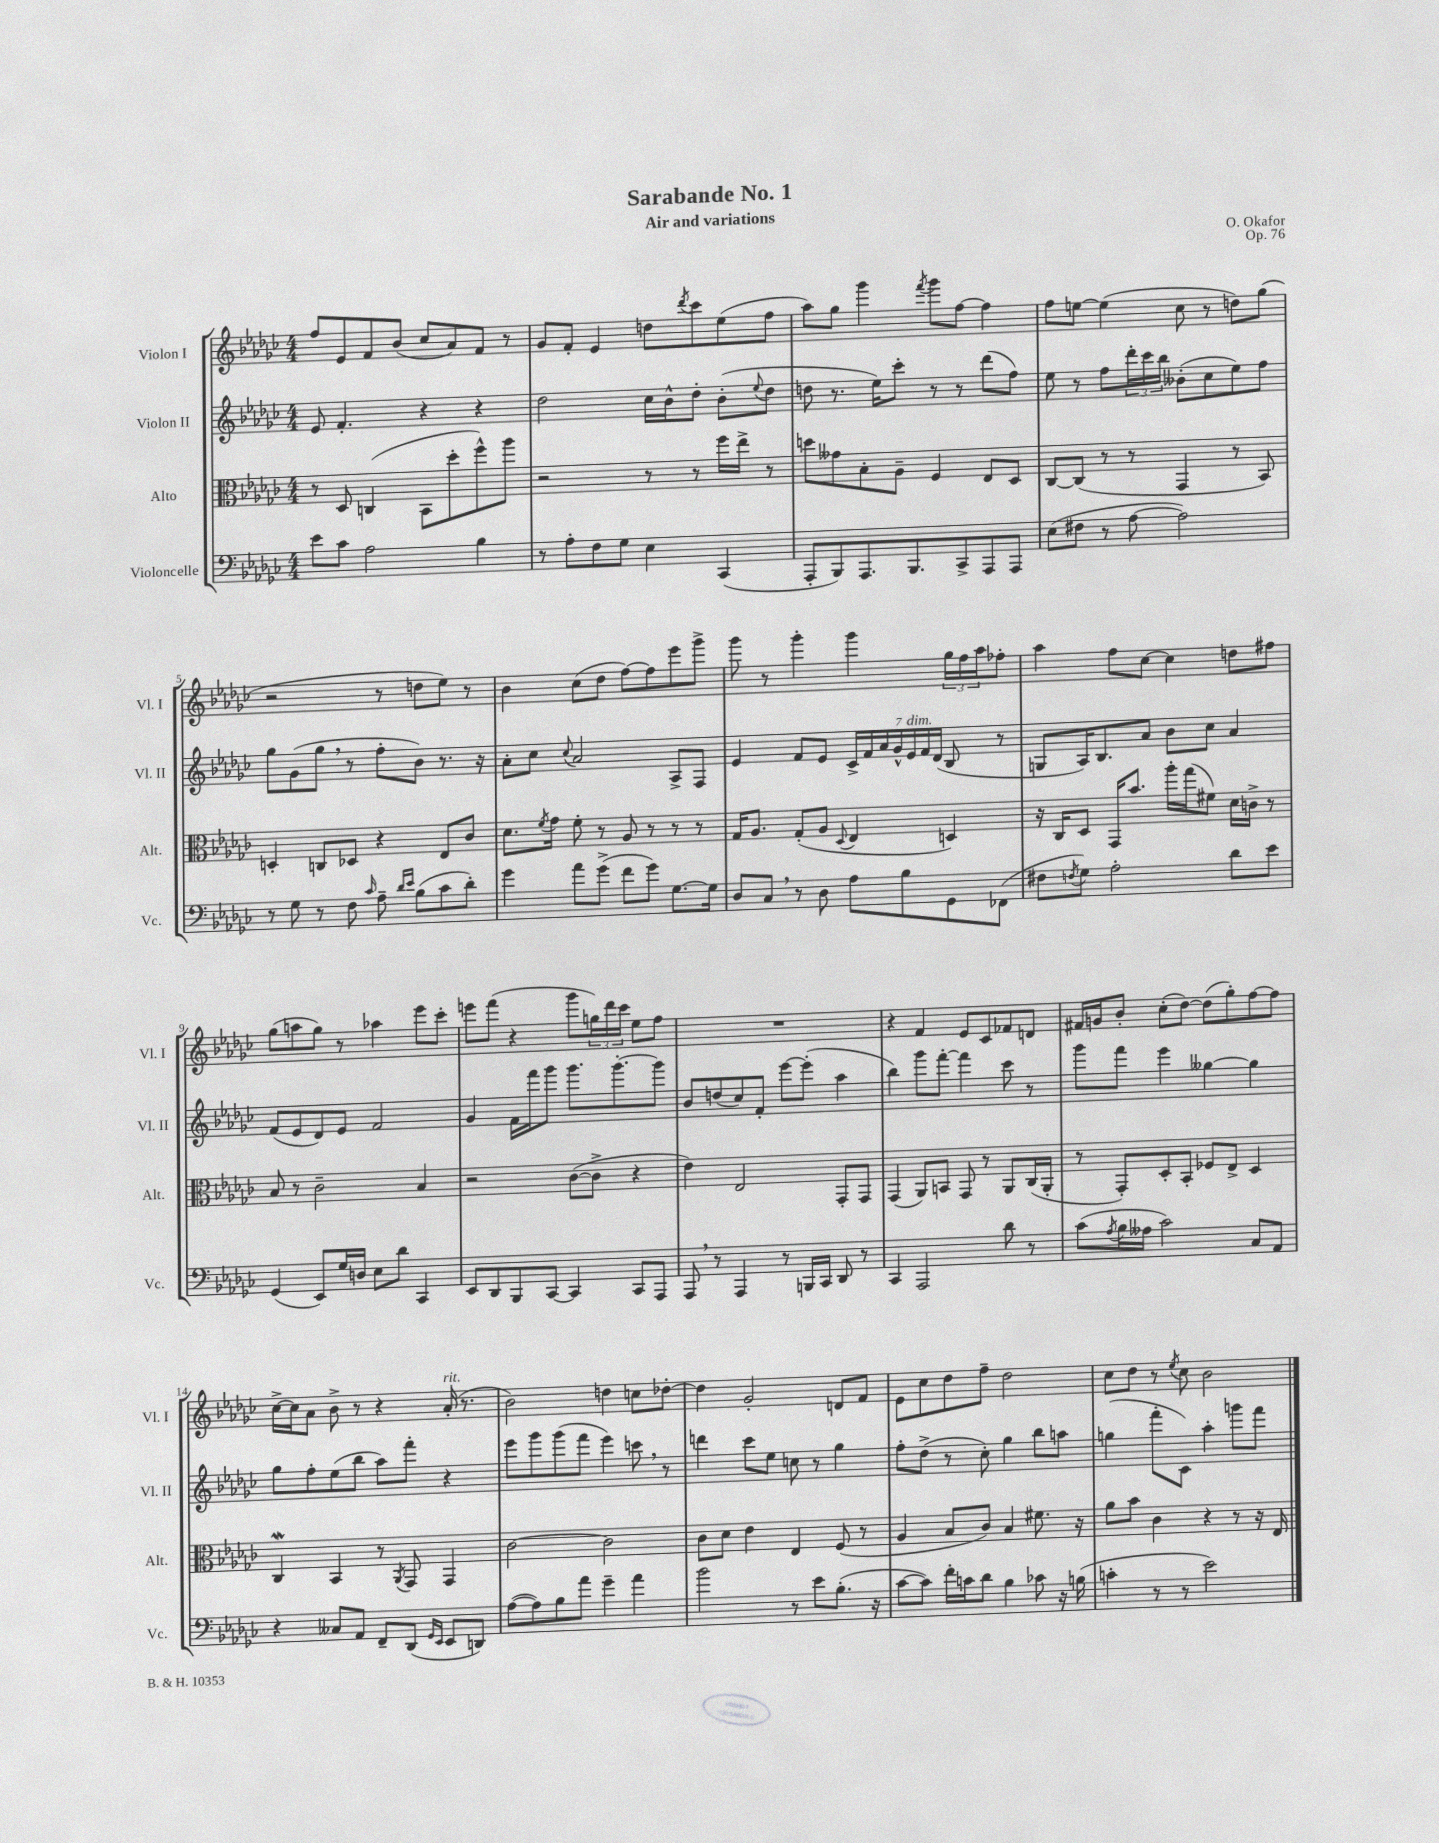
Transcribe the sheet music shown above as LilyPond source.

\header { title = "Sarabande No. 1" composer = "O. Okafor" subtitle = "Air and variations" opus = "Op. 76" }
<<
\new StaffGroup <<
\new Staff = "s0" \with { instrumentName = "Violon I" shortInstrumentName = "Vl. I" } {
    \clef treble \key ges \major \numericTimeSignature \time 4/4
    f''8 ees'8 f'8 bes'8( ces''8 aes'8) f'8 r8 |
    ges'8 f'8-. ees'4 d''8 \acciaccatura { des'''8 } ces'''8 ees''8( f''8 |
    aes''8) ges''8 ges'''4 \acciaccatura { f'''8 } ges'''8 f''8~ f''4 |
    f''8 e''8~ e''4( ces''8 r8 d''8) ges''8( |
    r2 r8 d''8 ees''8) r8 |
    bes'4 ces''8( des''8 f''8~) f''8 ees'''8 ges'''8-> |
    ges'''8 r8 ges'''4-. ges'''4 \tuplet 3/2 { ges''16 f''16 aes''16 } fes''8-. |
    aes''4 f''8 ces''8~ ces''4 d''8 fis''8 |
    ges''8( a''8 ges''8) r8 aes''4 ees'''8 ces'''8-. |
    e'''8 f'''8( r4 ges'''8 \tuplet 3/2 { g''16) des'''16 ces'''16 } ees''8 f''8 |
    R1 |
    r4 f'4 ees'8 ces'8 fes'8 d'8 |
    fis'16 g'16 bes'8-. ces''8-.( des''8~) des''8( ges''8-.) f''8~ f''8 |
    ces''16~-> ces''16 aes'8 bes'8-> r8 r4 aes'16-.^\markup { \italic "rit." }( r8. |
    bes'2) d''4 c''8 des''8~-. |
    des''4 ges'2-. d'8 f'8 |
    ees'8 ces''8 des''8 f''8-- des''2 |
    ces''8 des''8 r8 \acciaccatura { ees''8 } ces''8 bes'2 \bar "|." |
}
\new Staff = "s1" \with { instrumentName = "Violon II" shortInstrumentName = "Vl. II" } {
    \clef treble \key ges \major \numericTimeSignature \time 4/4
    ees'8 f'4.-. r4 r4 |
    des''2 ces''16 bes'16-^ des''8-. bes'8-.( \appoggiatura { ees''8 } des''8 |
    d''8 r8. ees''16) ces'''8-. r8 r8 des'''8( f''8) |
    ees''8 r8 f''8 \tuplet 3/2 { des'''16-. ces'''16 bes''16 } beses'8-.( ces''8 ees''8) f''8 |
    ges''8 ges'8( ges''8 \breathe r8 f''8-. bes'8) r8. r16 |
    aes'8-. ces''8 \appoggiatura { ces''8 } aes'2 aes8-> f8 |
    ees'4 f'8 ees'8 \tuplet 7/4 { ces'16-> f'16 aes'16 ges'16-^ ees'16^\markup { \italic "dim." } f'16 des'16( } bes8 r8 |
    g8 aes16) bes8. aes'8 bes'8 ces''8 aes'4 |
    f'8( ees'8 des'8) ees'8 f'2 |
    ges'4 f'16 f'''16 ges'''8 ges'''8. ges'''8.~-. ges'''8 |
    bes'8 d''8( ces''8) f'8-. ees'''8~ ees'''8-.( aes''4 |
    bes''4) ges'''8 f'''8~-. f'''4 ces'''8 r8 |
    ges'''8 f'''8 ees'''4 geses''4~ geses''4 |
    ges''8 f''8-. ees''8( bes''8 aes''8) f'''8-. r4 |
    ees'''8 ges'''8 ges'''8( f'''8 ees'''4) c'''8 \breathe r8 |
    d'''4 ces'''8 ees''8 c''8 r8 ges''4 |
    f''8-. des''8->( r8 ces''8-.) ges''4 bes''8 a''8 |
    g''4( f'''8-. ces'8) aes''4-. g'''8 f'''8 \bar "|." |
}
\new Staff = "s2" \with { instrumentName = "Alto" shortInstrumentName = "Alt." } {
    \clef alto \key ges \major \numericTimeSignature \time 4/4
    r8 des8 c4( bes,8 des''8-. f''8-^) aes''8 |
    r2 r8 r8 f''16 ees''16-> r8 |
    d''8 geses'8 bes8-. aes8-- f4 ees8 des8 |
    ces8~ ces8( r8 r8 ges,4 r8 bes,8) |
    d4-. c8 des8 r4 ees8 ces'8 |
    des'8. \acciaccatura { f'8 } ges'16 f'8-. r8 aes8 r8 r8 r8 |
    ges16 aes8. ges8-.( aes8 \appoggiatura { des8 } ees4 d4) |
    r16 ces16 des8 ges,16 bes'8. aes''16-. ges''16( fis'8) des'16 c'16-> r8 |
    bes8 r8 ces'2-- bes4 |
    r2 ces'8~( ces'8-> r4 |
    ees'4) ees2 ges,8-. ges,8 |
    ges,4( aes,8) b,8 ges,8 r8 aes,8 ces16( aes,16-. |
    r8 ges,8-.) des8-. bes,8-. fes8 ees8-> des4 |
    ces4\mordent bes,4 r8 \acciaccatura { aes,8 } ges,8 ges,4 |
    ces'2~ ces'2 |
    ces'8 des'8 ees'4 ees4 f8( r8 |
    aes4 bes8 ces'8) bes4 fis'8. r16 |
    aes'8 bes'8 ces'4 r4 r8 r16 ees16 \bar "|." |
}
\new Staff = "s3" \with { instrumentName = "Violoncelle" shortInstrumentName = "Vc." } {
    \clef bass \key ges \major \numericTimeSignature \time 4/4
    ees'8 ces'8 aes2 bes4 |
    r8 aes8-. f8 ges8 ees4 ces,4( |
    aes,,8-. bes,,8) aes,,8. bes,,8. ces,8-> aes,,8 aes,,8 |
    ees8( fis8 r8 aes8~ aes2) |
    r8 ges8 r8 f8 \grace { ces'16 } aes8-- \grace { des'16 ees'16 } bes8( ces'8 des'8-.) |
    ges'4 aes'8 ges'8->( f'8 ges'8) ges8.~ ges16 |
    des8 ces8 \breathe r8 des8 aes8 bes8 ges,8 fes,8( |
    fis8 \acciaccatura { f8 } ges8) aes2-. des'8 ees'8 |
    ges,4( ees,8) ges16 d16 ees8 des'8 ces,4 |
    ees,8 des,8 bes,,8 ces,8~ ces,4 ces,8 aes,,8 |
    aes,,8 \breathe r8 aes,,4 r8 b,,16 ces,16 des,8 r8 |
    ces,4 aes,,2 des'8 r8 |
    ces'8( \acciaccatura { aes8 } bes16 aeses16 ces'2) ces8 aes,8 |
    r4 ceses8 aes,8 f,8-- des,8( \grace { ges,16 ees,16 } ees,8 d,8) |
    aes8~( aes8) bes8 aes'8 ges'4-- aes'4 |
    bes'2 r8 ees'8 bes8.-.( r16 |
    ces'8~ ces'8) f'16-. c'16 des'8 bes4 ces'8 r16 b16( |
    c'4-. r8 r8 ees'2) \bar "|." |
}
>>
>>
